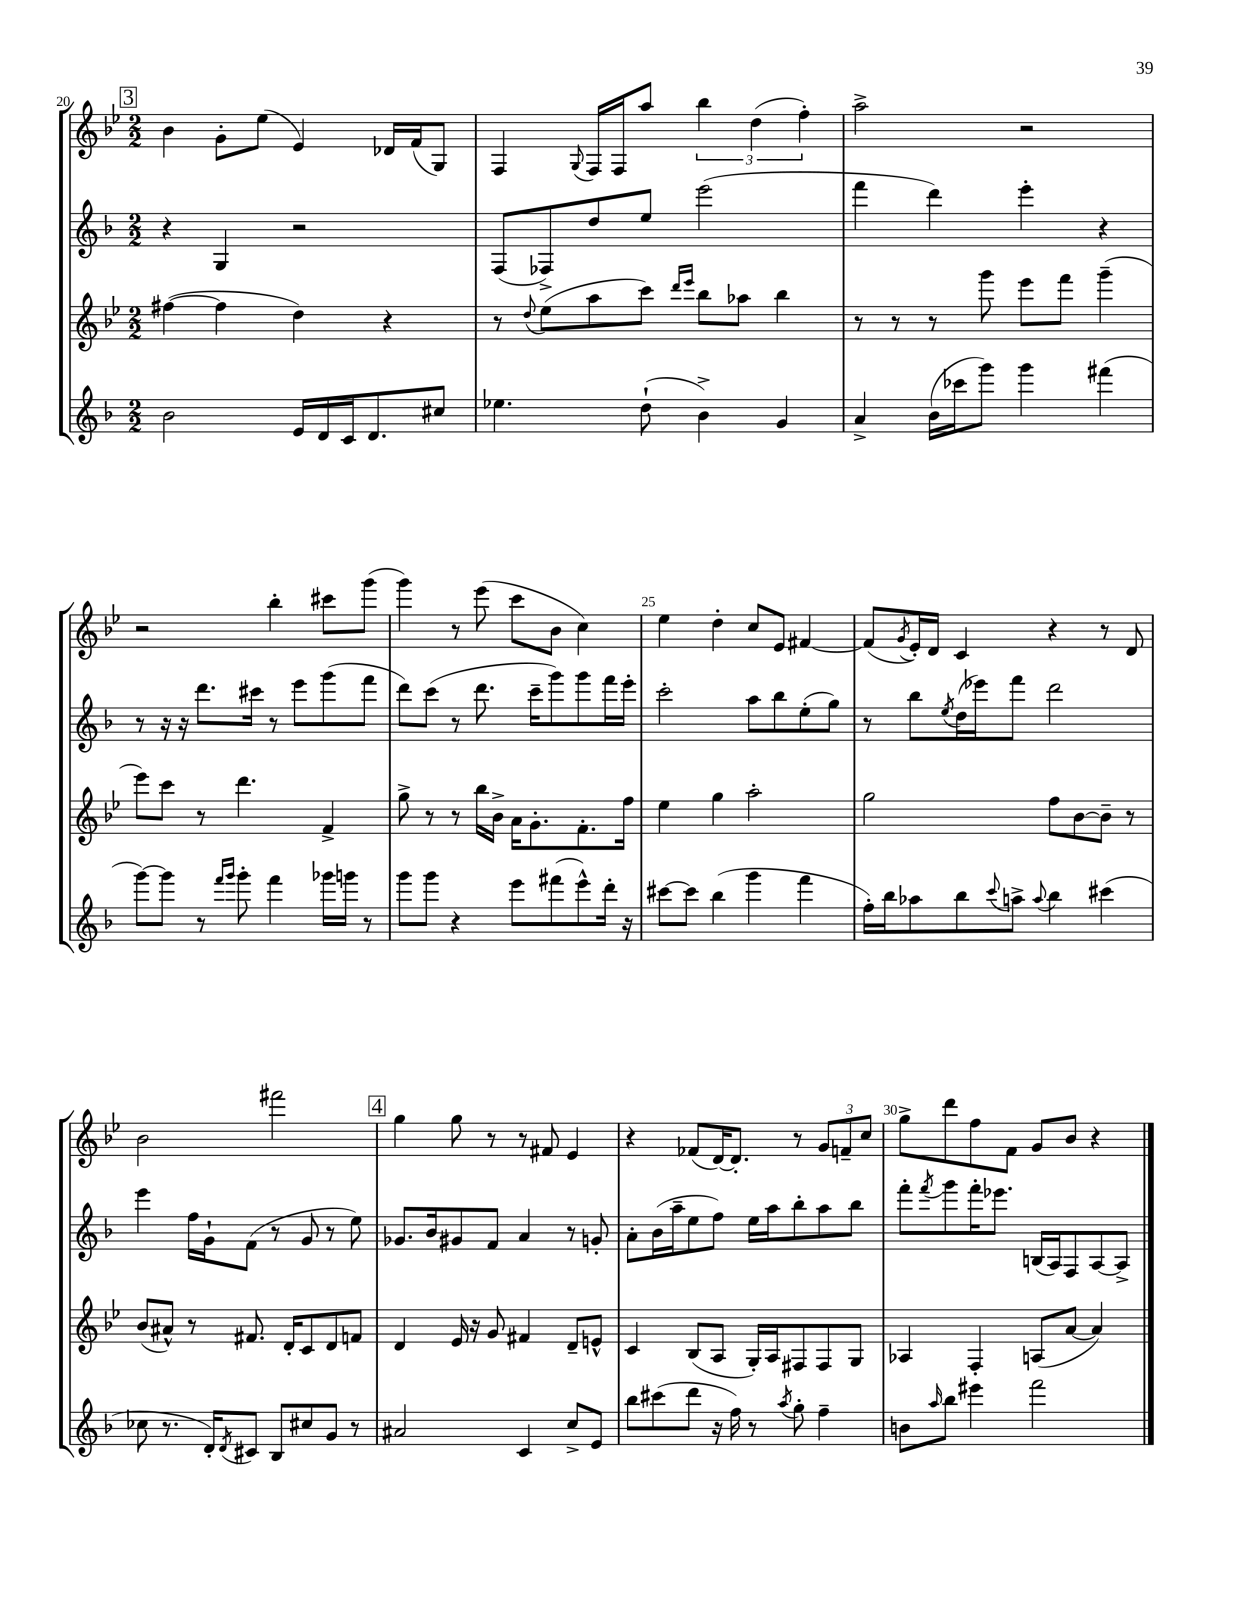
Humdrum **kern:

**kern	**kern	**kern	**kern
*staff4	*staff3	*staff2	*staff1
*clefG2	*clefG2	*clefG2	*clefG2
*k[b-]	*k[b-e-]	*k[b-]	*k[b-e-]
*M2/2	*M2/2	*M2/2	*M2/2
2b-	([4ff#	4r	4b-
.	4ff#]	4G	8g'
.	.	.	(8ee-
16e	4dd)	2r	4e-)
16d	.	.	.
16c	.	.	.
8.d	.	.	.
.	4r	.	16d-
.	.	.	(16f
8cc#	.	.	8G)
=	=	=	=
4.ee-	8r	(8F	4F
.	8qqdd	.	.
.	(8ee-	8F-^)	.
.	.	.	8qqG
.	8aa	8dd	16F
.	.	.	16F
(8dd`	8ccc)	8ee	8aa
.	16qqddd	.	.
.	16qqeee-	.	.
4b-^)	8bb-	(2eee	6bb-
.	8aa-	.	.
.	.	.	(6dd
4g	4bb-	.	.
.	.	.	6ff')
=	=	=	=
4a^	8r	4fff	2aa^
.	8r	.	.
(16b-	8r	4ddd)	.
16ccc-	.	.	.
8ggg)	8ggg	.	.
4ggg	8eee-	4eee'	2r
.	8fff	.	.
(4fff#	(4ggg~	4r	.
=	=	=	=
[8ggg)	8eee-)	8r	2r
8ggg]	8ccc	16r	.
.	.	16r	.
8r	8r	8.ddd	.
16qqfff	.	.	.
16qqggg	.	.	.
8ggg'	4.ddd	.	.
.	.	16ccc#	.
4fff	.	8r	4bb-'
.	.	8eee	.
16ggg-	4f^	(8ggg	8ccc#
16ggg	.	.	.
8r	.	8fff	(8ggg
=	=	=	=
8ggg	8gg^	8ddd)	4ggg)
8ggg	8r	(8ccc	.
4r	8r	8r	8r
.	16bb-	8.ddd	(8eee-
.	16b-^	.	.
8eee	16a	.	8ccc
.	8.g'	16ccc~	.
(8fff#	.	8ggg)	8b-
8eee^^)	8.f'	8ggg	4cc)
16ddd'	.	16fff	.
16r	16ff	16eee'	.
=	=	=	=
[8ccc#	4ee-	2ccc'	4ee-
8ccc#]	.	.	.
(4bb-	4gg	.	4dd'
4ggg	2aa'	8aa	8cc
.	.	8bb-	8e-
4fff	.	(8ee'	[4f#
.	.	8gg)	.
=	=	=	=
16ff')	2gg	8r	(8f#]
16bb-	.	.	.
.	.	.	8qg
8aa-	.	8bb-	16e-')
.	.	.	16d
.	.	8qee	.
8bb-	.	(16dd	4c
.	.	16eee-)	.
8qqccc	.	.	.
8aa^	.	8fff	.
8qqaa	.	.	.
4bb-	8ff	2ddd	4r
.	[8b-	.	.
(4ccc#	8b-~]	.	8r
.	8r	.	8d
=	=	=	=
8cc-	(8b-	4eee	2b-
8.r	8a#^^)	.	.
.	8r	16ff	.
16d')	.	16g`	.
8qd	.	.	.
8c#	8.f#	(8f	.
8B-	.	8r	2fff#
.	16d'	.	.
8cc#	8c	8g	.
8g	8d	8r	.
8r	8f	8ee)	.
=	=	=	=
2a#	4d	8.g-	4gg
.	.	16b-	.
.	16e-	8g#	8gg
.	16r	.	.
.	8g	8f	8r
4c	4f#	4a	8r
.	.	.	8f#
8cc^	8d~	8r	4e-
8e	8e^^	8g'	.
=	=	=	=
8bb-	4c	8a'	4r
(8ccc#	.	(16b-	.
.	.	16aa~	.
8ddd	(8B-	8ee	(8f-
16r	8A	8ff)	[16d)
16ff)	.	.	8.d']
8r	16G')	16ee	.
.	16A	16aa	.
8qaa	.	.	.
8gg'	8F#	8bb-'	8r
4ff~	8F#	8aa	12g
.	.	.	12f~
.	8G	8bb-	.
.	.	.	12cc
=	=	=	=
8b	4A-	8fff'	8gg^
16qqaa	.	8qfff	.
8bb-	.	8ggg	8ddd
4eee#	4F'	16fff'	8ff
.	.	8.eee-	.
.	.	.	8f
2fff	(8A	(16B	8g
.	.	16A)	.
.	[8a	8F	8b-
.	4a])	[8A	4r
.	.	8A^]	.
==	==	==	==
*-	*-	*-	*-
